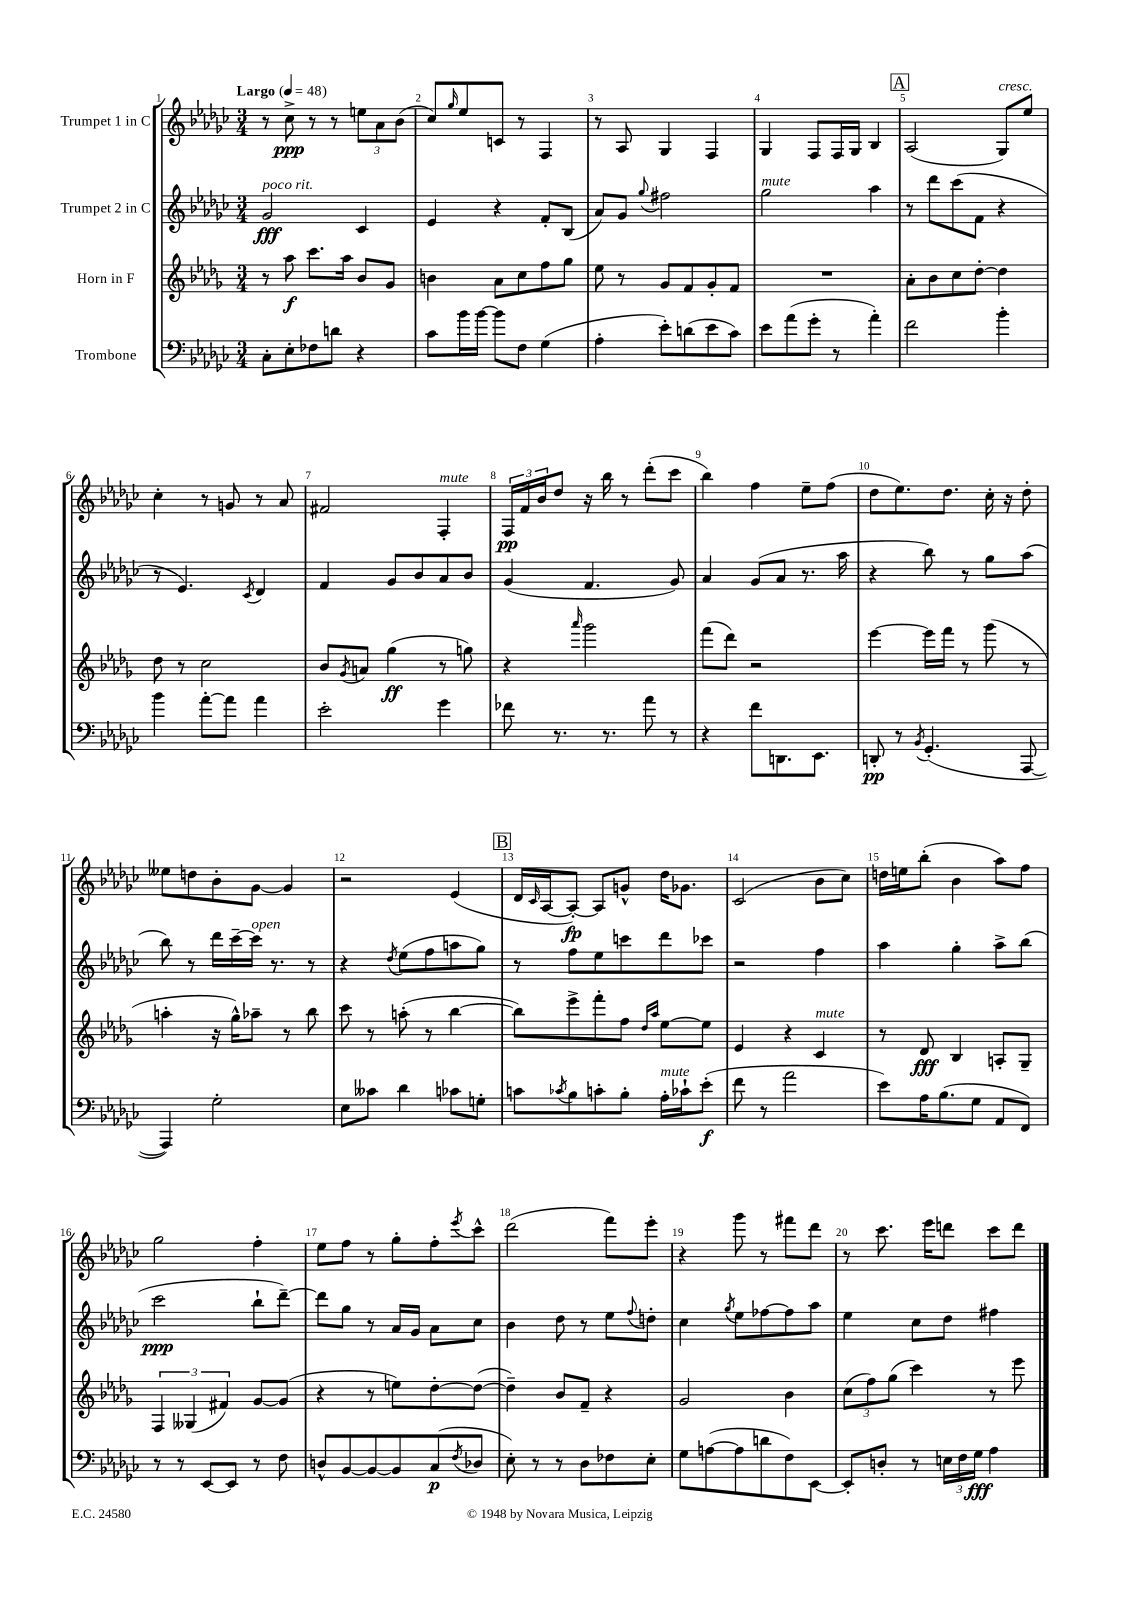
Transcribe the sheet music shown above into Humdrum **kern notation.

**kern	**kern	**kern	**kern
*staff4	*staff3	*staff2	*staff1
*clefF4	*clefG2	*clefG2	*clefG2
*k[b-e-a-d-g-c-]	*k[b-e-a-d-g-]	*k[b-e-a-d-g-c-]	*k[b-e-a-d-g-c-]
*M3/4	*M3/4	*M3/4	*M3/4
*MM48	*MM48	*MM48	*MM48
8C-'	8r	2g-	8r
8E-'	8aa-	.	8cc-^
8F-	8.ccc	.	8r
8d	.	.	8r
.	16aa-	.	.
4r	8b-	4c-	12ee
.	.	.	12a-
.	8g-	.	.
.	.	.	(12b-
=	=	=	=
8c-	4b	4e-	8cc-)
.	.	.	16qqgg-
16b-	.	.	8ee-
[16b-	.	.	.
8b-]	8a-	4r	8c
8F	8cc	.	8r
(4G-	8ff	8f'	4F
.	8gg-	(8B-	.
=	=	=	=
4A-'	8ee-	8a-)	8r
.	8r	8g-	8A-
.	.	8qqgg-	.
8e-')	8g-	2ff#	4G-
(8d	8f	.	.
8e-	8g-'	.	4F
8c-)	8f	.	.
=	=	=	=
8e-	2.r	2gg-	4G-
(8a-	.	.	.
8g-'	.	.	8F
8r	.	.	16F
.	.	.	16G-
4a-')	.	4aa-	4B-
=	=	=	=
2f	8a-'	8r	(2A-
.	8b-	8ddd-	.
.	8cc	(8ccc-	.
.	[8dd-'	8f	.
4b-'	4dd-]	4r	8G-)
.	.	.	8ee-
=	=	=	=
4b-	8dd-	8r	4cc-'
.	8r	4.e-)	.
[8a-'	2cc	.	8r
8a-]	.	.	8g
.	.	8qc-	.
4a-	.	4d-	8r
.	.	.	8a-
=	=	=	=
2e-'	8b-	4f	2f#
.	8qg-	.	.
.	8a	.	.
.	(4gg-	8g-	.
.	.	8b-	.
4g-	8r	8a-	4F'
.	8gg)	8b-	.
=	=	=	=
8f-	4r	(4g-	24F
.	.	.	24f
.	.	.	24b-
8.r	.	.	8dd-
.	16qqaaa-	.	.
.	2ggg-	4.f	16r
8.r	.	.	16bb-
.	.	.	8r
8a-	.	.	(8ddd-'
8r	.	8g-)	8ccc-
=	=	=	=
4r	(8fff	4a-	4bb-)
.	8ddd-)	.	.
8f	2r	(8g-	4ff
8.DD	.	8a-	.
.	.	8.r	8ee-~
8.EE-	.	.	.
.	.	.	(8ff
.	.	16aa-	.
=	=	=	=
8DD'	[4eee-	4r	8dd-
8r	.	.	8.ee-)
8qBB-	.	.	.
(4.GG-'	16eee-]	8bb-)	.
.	16fff	.	8.dd-
.	8r	8r	.
.	(8ggg-	8gg-	16cc-'
.	.	.	16r
[8AAA-	8r	(8aa-	8dd-'
=	=	=	=
4AAA-])	4aa'	8bb-)	8ee--
.	.	8r	8dd
2G-'	16r	16ddd-	8b-'
.	16gg-^^)	[16ccc-~	.
.	8aa-~	16ccc-]	[8g-
.	.	8.r	.
.	8r	.	4g-]
.	8bb-	8r	.
=	=	=	=
8E-	8ccc	4r	2r
8c--	8r	.	.
.	.	8qdd-	.
4d-	(8aa'	(8ee-	.
.	8r	8ff	.
8c-	[4bb-	8aa	(4e-
8G'	.	8gg-)	.
=	=	=	=
8c	8bb-])	8r	16d-
.	.	.	16qqc-
.	.	.	[16A-
8qc-	.	.	.
8B-	8eee-^	8ff	8A-'_)
8c'	8fff'	8ee-	8A-]
8B-'	8ff	8ccc	8g^^
.	16qqdd-	.	.
.	16qqaa-	.	.
16A-'	[8ee-	8ddd-	16dd-
16c-`	.	.	8.g-
(8e-'	8ee-]	8ccc-	.
=	=	=	=
8f	4e-	2r	(2c-
8r	.	.	.
2a-	4r	.	.
.	4c	4ff	8b-
.	.	.	8cc-)
=	=	=	=
8e-)	8r	4aa-	16dd
.	.	.	16ee
16A-	8d-	.	(8bb-'
(8.B-	.	.	.
.	4B-	4gg-'	4b-
8G-	.	.	.
8AA-	8A'	8aa-^	8aa-)
8FF)	8G-~	(8bb-	8ff
=	=	=	=
8r	6F	2ccc-	2gg-
8r	.	.	.
.	(6G--	.	.
[8EE-	.	.	.
.	6f#)	.	.
8EE-]	.	.	.
8r	[8g-	8bb-`	4ff'
8F	(8g-]	[8ddd-~)	.
=	=	=	=
8D^^	4r	8ddd-]	8ee-
[8BB-	.	8gg-	8ff
8BB-_	8r	8r	8r
8BB-]	8ee)	16a-	8gg-'
.	.	16g-	.
(8C-	[8dd-'	8a-	8ff'
8qF	.	.	8qeee-
8D-	(8dd-_	8cc-	8ccc-^^
=	=	=	=
8E-')	4dd-~])	4b-	(2ddd-
8r	.	.	.
8r	8b-	8dd-	.
8D-	8f~	8r	.
8F-	4r	8ee-	8fff)
.	.	8qqff	.
8E-'	.	8dd'	8eee-'
=	=	=	=
8G-	2g-	4cc-	4r
([8A	.	.	.
.	.	8qgg-	.
8A]	.	8ee-	8ggg-
8d	.	[8ff-	8r
8F)	4b-	8ff-]	8fff#
[8EE-	.	8aa-	8ddd-
=	=	=	=
8EE-']	(12cc	4ee-	8r
.	12ff)	.	.
8D'	.	.	8.ccc-
.	(12gg-	.	.
8r	4ccc)	8cc-	.
.	.	.	16eee-
24E	.	8dd-	8ddd
24F	.	.	.
24G-	.	.	.
4A-	8r	4ff#	8ccc-
.	8eee-	.	8ddd
==	==	==	==
*-	*-	*-	*-
